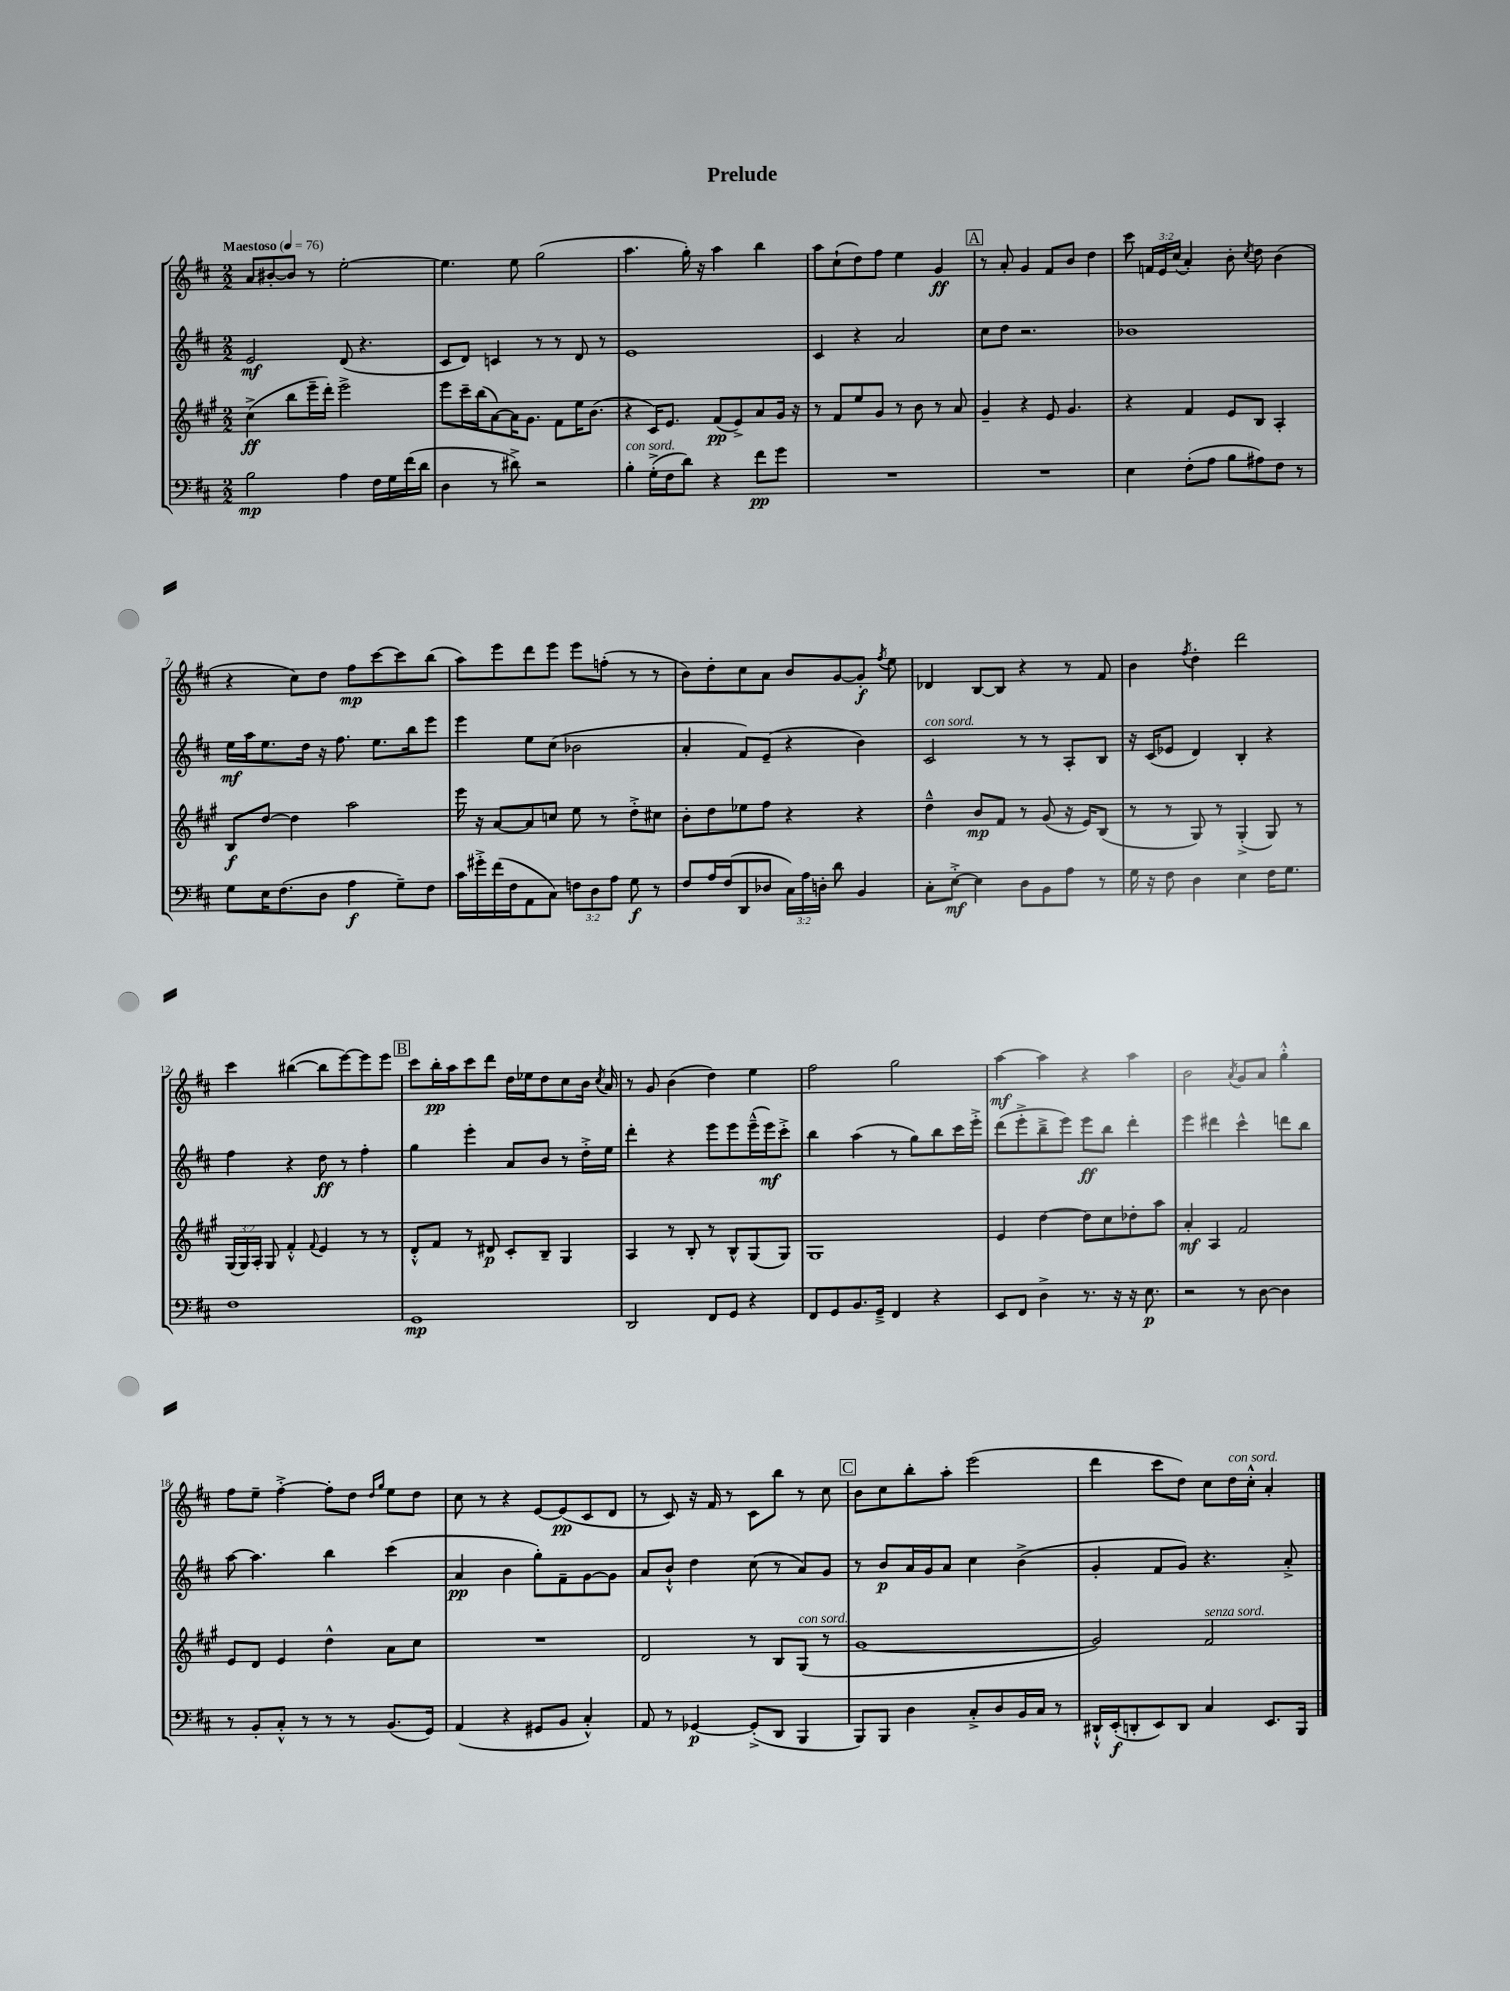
\header { title = "Prelude" }
<<
\new StaffGroup <<
\new Staff = "s0" {
    \clef treble \key d \major \numericTimeSignature \time 2/2 \override Staff.TupletNumber.text = #tuplet-number::calc-fraction-text \tempo "Maestoso" 4 = 76
    \autoBeamOff a'8[ bis'8~-. bis'8] r8 e''2~-. |
    e''4. e''8 g''2( |
    a''4. g''16-.) r16 a''4 b''4 |
    a''8[ cis''8-!( d''8) fis''8] e''4 g'4\ff |
    \mark \markup { \box "A" } r8 a'8-. g'4 fis'8[ b'8] d''4 |
    cis'''8 \tuplet 3/2 { f'16[ e'16 cis''16]( } a'4-.) b'8-. \acciaccatura { cis''8 } d''8 b'4( |
    r4 cis''8[) d''8] fis''8[\mp cis'''8~ cis'''8 b''8]( |
    a''8[) e'''8 d'''8 e'''8] e'''8[ f''8]-.( r8 r8 |
    b'8[) d''8-. cis''8 a'8] b'8[ g'8~ g'8]-.\f \acciaccatura { fis''8 } e''8 |
    des'4 b8[~ b8] r4 r8 fis'8 |
    b'4 \acciaccatura { fis''8 } d''4-. d'''2 |
    cis'''4 bis''4~( bis''8[ e'''8~) e'''8 e'''8] |
    \mark \markup { \box "B" } cis'''8[ b''16-.\pp a''16 cis'''8 d'''8] d''16[ ees''16 d''8 cis''8 b'16] \acciaccatura { cis''8 } a'16 |
    r8 g'8 b'4( d''4) e''4 |
    fis''2 g''2 |
    a''4~\mf a''4 r4 a''4 |
    b'2 \acciaccatura { a'8 } g'8[ a'8] g''4-.-^ |
    fis''8[ e''8]-- fis''4~-.-> fis''8[-. d''8] \grace { d''16[ g''16] } e''8[ d''8] |
    cis''8 r8 r4 e'8[~ e'8\pp( cis'8 d'8] |
    r8 cis'8) r16 fis'16 r8 cis'8[ b''8] r8 cis''8 |
    \mark \markup { \box "C" } b'8[ cis''8 b''8-. a''8]-. e'''2( |
    d'''4 cis'''8[ d''8]) cis''8[ d''16^\markup { \italic "con sord." } cis''16]-.-^ a'4-. \bar "|." |
}
\new Staff = "s1" {
    \clef treble \key d \major \numericTimeSignature \time 2/2
    \autoBeamOff e'2\mf d'8( r4. |
    cis'8[ d'8]) c'4 r8 r8 d'8 r8 |
    e'1 |
    cis'4 r4 a'2 |
    \mark \markup { \box "A" } cis''8[ d''8] r2. |
    bes'1 |
    e''16[\mf a''16 e''8. d''16] r16 fis''8. e''8.[ b''16 e'''8] |
    e'''4 e''8[ cis''8]( bes'2 |
    a'4-. fis'8[) e'8]--( r4 b'4) |
    cis'2^\markup { \italic "con sord." } r8 r8 a8[-. b8] |
    r16 cis'16[( ees'8] d'4) b4-. r4 |
    fis''4 r4 d''8\ff r8 fis''4-. |
    \mark \markup { \box "B" } g''4 e'''4-. a'8[ b'8] r8 d''16[-.-> e''16] |
    d'''4-. r4 e'''8[ e'''8 e'''16---^( e'''16\mf) cis'''8]-.-> |
    b''4 a''4( r8 g''8[) b''8 cis'''16 e'''16]-.-> |
    d'''8[( e'''8-.-> b''8---> e'''8]) e'''8[\ff b''8] d'''4-. |
    e'''4 dis'''4 cis'''4-^ d'''8[ b''8] |
    a''8~ a''4. b''4 cis'''4( |
    a'4\pp b'4 g''8[-.) fis'8-- g'8~ g'8] |
    a'8[ b'8]-!-^ d''4 cis''8( r8 a'8[) g'8] |
    \mark \markup { \box "C" } r8 b'8[\p a'16 g'16 a'8] cis''4 b'4->( |
    g'4-. fis'8[ g'8]) r4. a'8-.-> \bar "|." |
}
\new Staff = "s2" {
    \clef treble \key a \major \numericTimeSignature \time 2/2 \override Staff.TupletNumber.text = #tuplet-number::calc-fraction-text
    \autoBeamOff cis''4->\ff( b''8[ e'''16-- d'''16]-.) e'''2-> |
    e'''8[ cis'''16-- b''16( a'8~) a'16 gis'8.] fis'8[ e''16 b'8.]( |
    r4 cis'16[) e'8.] fis'8[\pp( e'8->) a'8 gis'16] r16 |
    r8 fis'8[ e''8 gis'8] r8 b'8 r8 a'8 |
    \mark \markup { \box "A" } gis'4-- r4 e'8 gis'4. |
    r4 fis'4 e'8[ b8] a4-. |
    b8[\f d''8]~ d''4 a''2 |
    e'''16 r16 a'8[~ a'8 c''8] e''8 r8 d''8[-.-> cis''8] |
    b'8[-. d''8 ees''8 fis''8] r4 r4 |
    d''4---^ b'8[\mp fis'8] r8 gis'8( r16 e'16[) b8]( |
    r8 r8 gis8) r8 gis4-.->( gis8) r8 |
    \tuplet 3/2 { gis16[( gis16) a16]-. } gis8 fis'4-.-^ \appoggiatura { fis'8 } e'4 r8 r8 |
    \mark \markup { \box "B" } d'8[-.-^ fis'8] r8 dis'8\p cis'8[-. b8]-- gis4 |
    a4 r8 b8-. r8 b8[-^ gis8( gis8]) |
    gis1 |
    e'4 d''4~ d''8[ cis''8 des''8-. a''8] |
    a'4-.\mf a4 fis'2 |
    e'8[ d'8] e'4 d''4-^ a'8[ cis''8] |
    R1 |
    d'2 r8 b8[ gis8]^\markup { \italic "con sord." }( r8 |
    \mark \markup { \box "C" } gis'1~ |
    gis'2) fis'2^\markup { \italic "senza sord." } \bar "|." |
}
\new Staff = "s3" {
    \clef bass \key d \major \numericTimeSignature \time 2/2 \override Staff.TupletNumber.text = #tuplet-number::calc-fraction-text
    \autoBeamOff b2\mp a4 fis16[ g16 fis'16( d'16] |
    d4 r8 dis'8->) r2 |
    b4-.^\markup { \italic "con sord." } g16[-.->( fis16 d'8]) r4 fis'8[\pp g'8] |
    R1 |
    \mark \markup { \box "A" } R1 |
    e4 fis8[-.( a8] b8[ ais8) fis8] r8 |
    g8[ e16 fis8.( d8] a4\f g8[--) fis8] |
    cis'16[ gis'16-.-> fis'16( fis16 a,8 cis8]) \tuplet 3/2 { f8[ d8 a8] } g8\f r8 |
    fis8[ a16 fis16( d,8 des8] \tuplet 3/2 { cis16[) a16 d16]-. } d'8 b,4 |
    cis8[-. e8]~-.->\mf e4 d8[ b,8 a8] r8 |
    g16 r16 fis8 d4 e4 fis16[ g8.] |
    fis1 |
    \mark \markup { \box "B" } g,1\mp |
    d,2 fis,8[ g,8] r4 |
    fis,8[ g,8 b,8. g,16]---> fis,4 r4 |
    e,8[ fis,8] d4-> r8. r16 r16 e8.\p |
    r2 r8 d8~ d4 |
    r8 b,8[-. cis8]-.-^ r8 r8 r8 b,8.[( g,16]) |
    a,4( r4 gis,8[ b,8] cis4-.-^) |
    a,8 r8 ges,4~\p ges,8[-.->( d,8] b,,4 |
    \mark \markup { \box "C" } b,,8[) b,,8] d4 cis8[-.-> d8 b,16 cis16] r8 |
    dis,16[-!-^ e,16-.\f( d,8-. e,8) d,8] cis4 e,8.[ b,,16] \bar "|." |
}
>>
>>
